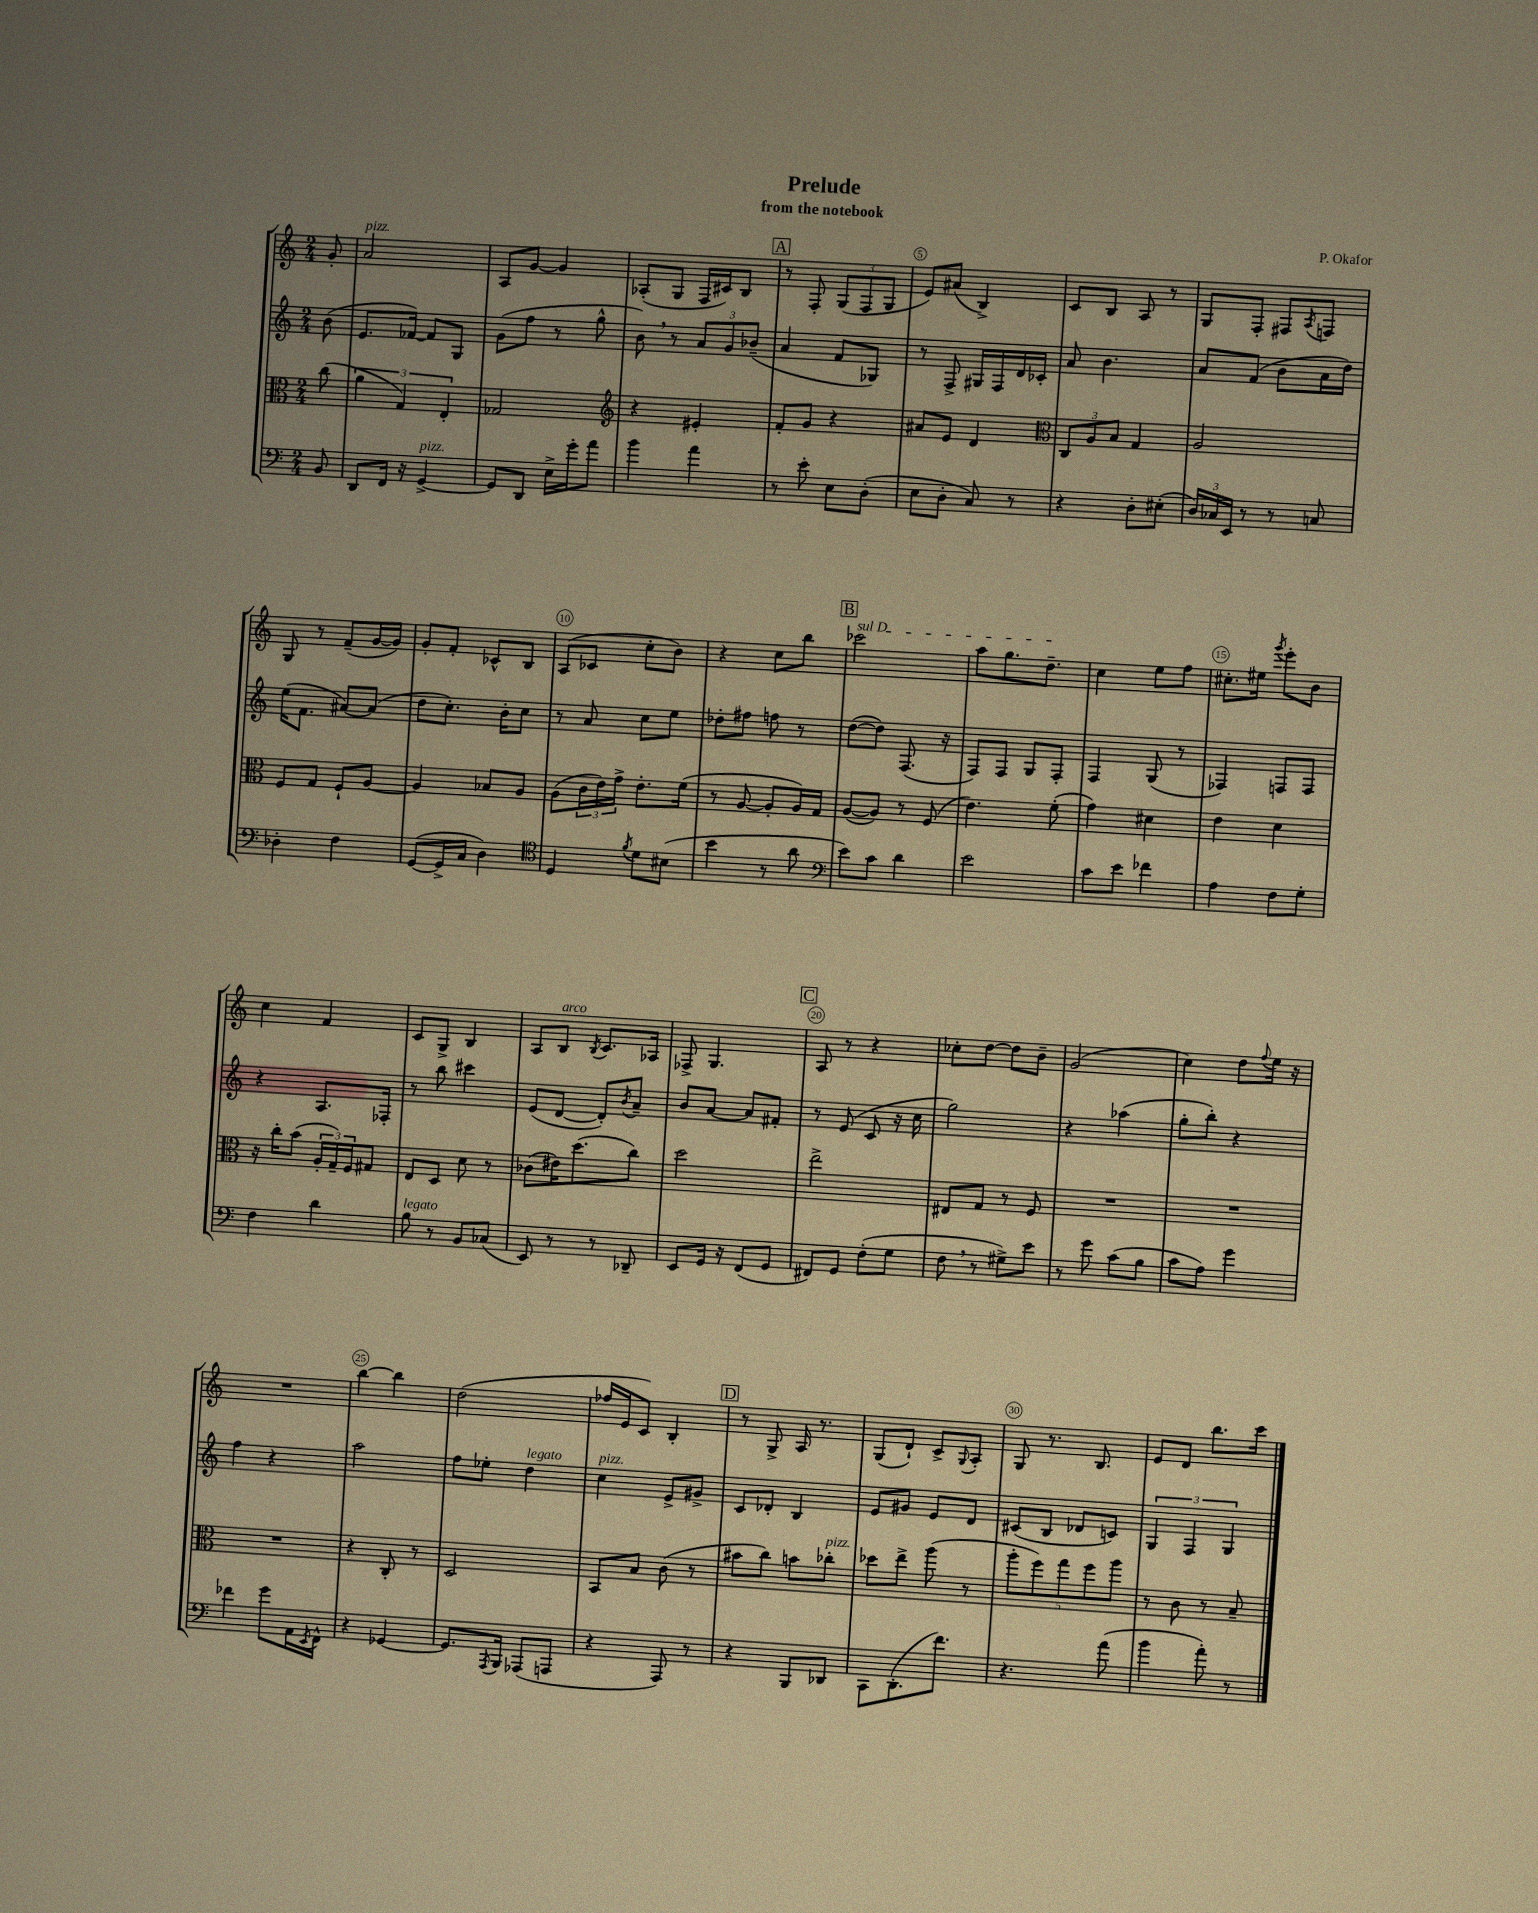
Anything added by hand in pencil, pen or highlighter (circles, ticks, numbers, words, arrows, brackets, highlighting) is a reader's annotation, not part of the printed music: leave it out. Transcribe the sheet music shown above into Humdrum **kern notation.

**kern	**kern	**kern	**kern
*staff4	*staff3	*staff2	*staff1
*clefF4	*clefC3	*clefG2	*clefG2
*k[]	*k[]	*k[]	*k[]
*M2/4	*M2/4	*M2/4	*M2/4
8BB	(8cc	(8b	8g'
=	=	=	=
8DD	6a	8.e	2a
16FF	.	.	.
.	6G)	.	.
16r	.	[16f-)	.
[4GG^	.	8f-]	.
.	6E'	.	.
.	.	8G	.
=	=	=	=
8GG]	2G-	(8g	8A
8DD	.	8ff	[8g
16E^	.	8r	4g]
16g'	.	.	.
8a	.	8gg^^	.
=	=	=	=
*	*clefG2	*	*
4b	4r	8b)	(8A-'
.	.	8r	8G
4a	4e#'	12a	16F
.	.	.	16c#)
.	.	12g	.
.	.	.	8B
.	.	(12b-~	.
=	=	=	=
8r	8f'	4a	8r
8e'	8g	.	8F'
8E	4r	8f	(12G
.	.	.	12F
(8D'	.	8G-)	.
.	.	.	12G
=	=	=	=
8E	8a#	8r	8e)
8D'	8e	8F^	(8a#
8C)	4d	16G#	4B^)
.	.	16F	.
8r	.	16d	.
.	.	16c-'	.
=	=	=	=
*	*clefC3	*	*
4r	12C	8a	8c
.	12A	.	.
.	.	4.b	8B
.	12B	.	.
8D'	4G	.	8A
(8E#'	.	.	8r
=	=	=	=
24D)	2A	8a	8G
24C-	.	.	.
24EE	.	.	.
8r	.	(8f	8F'
8r	.	8b	8F#
.	.	.	8qA
8C	.	16a	8F
.	.	16dd)	.
=	=	=	=
4D-'	8F	(16ee	8G
.	.	8.f	.
.	8G	.	8r
4F	8F`	[8a#)	(8f~
.	[8A	(8a#]	[16g
.	.	.	16g])
=	=	=	=
([8GG	4A]	8dd	8g'
16GG^]	.	8.cc')	8f'
16C	.	.	.
4D)	8B-	.	8c-^^
.	.	16b'	.
.	8A	8cc	8B
=	=	=	=
*clefC4	*	*	*
4D	(8A	8r	(8A
.	24c	8a	8c-
.	24e)	.	.
.	24g^	.	.
8qf	.	.	.
8d	8.e'	8cc	8cc'
(8B#	.	8ee	8b)
.	(16f	.	.
=	=	=	=
4b	8r	8dd-'	4r
.	[8A	8ff#	.
8r	8A']	8ff	8cc
8a	16A)	8r	8bb
.	16G	.	.
=	=	=	=
*clefF4	*	*	*
8e)	([8A	([8dd	2ccc-
8c	8A])	8dd])	.
4d	8r	(8.F	.
.	(8F	.	.
.	.	16r	.
=	=	=	=
2e	4.e)	8F)	8aa
.	.	8F	8.gg
.	.	8G	.
.	.	.	8.dd~
.	(8f'	8F'	.
=	=	=	=
8c	4g)	4F	4cc
8e	.	.	.
4f-	4d#	(8G	8ee
.	.	8r	8ff
=	=	=	=
4A	4e	4F-)	8.cc#'
.	.	.	16ee#
.	.	.	8qggg
8F	4d	8F	8eee'
8G'	.	8F	8b
=	=	=	=
4F	16r	4r	4cc
.	16cc'	.	.
.	(8b	.	.
4d	24A'	8.A	4f
.	24G~)	.	.
.	24F	.	.
.	8G#	.	.
.	.	16F-'	.
=	=	=	=
8B	8E	8r	8c
8r	8D	8bb	8G^
8BB	8d	4ccc#	4B
(8C-	8r	.	.
=	=	=	=
8EE)	(8c-	(8e	8A
8r	16e#)	[8d	8B
.	(8.dd	.	.
.	.	.	8qB
8r	.	8d'])	8.c
.	.	8qb	.
8DD-~	8cc)	8a~	.
.	.	.	16A-
=	=	=	=
8EE	2dd	8b	8F-^
16GG	.	[8a	4.G
16r	.	.	.
(8FF	.	8a]	.
8GG	.	8f#'	.
=	=	=	=
8FF#)	2ee^	8r	8A
8GG	.	(8e	8r
(8F'	.	8c	4r
8G	.	16r	.
.	.	16cc	.
=	=	=	=
8F	8E#	2gg)	8cc-'
8r	8G	.	[8dd
8G#^)	8r	.	8dd]
8e	8F	.	8b~
=	=	=	=
8r	2r	4r	(2g
8g	.	.	.
(8c	.	(4aa-	.
8B	.	.	.
=	=	=	=
8c	2r	8gg'	4cc)
8A)	.	8bb')	.
4g	.	4r	8dd
.	.	.	8qqff
.	.	.	16ee
.	.	.	16r
=	=	=	=
4f-	2r	4ff	2r
8g	.	4r	.
16AA	.	.	.
8qEE	.	.	.
16FF^^	.	.	.
=	=	=	=
4r	4r	2aa	[4bb
[4GG-	8C'	.	4bb]
.	8r	.	.
=	=	=	=
8.GG-]	2D	8ff	(2dd
.	.	8ee-'	.
8qAAA	.	.	.
16BBB	.	.	.
(8AAA-	.	4dd	.
8AAA	.	.	.
=	=	=	=
4r	8BB	4cc	16ff-
.	.	.	16e
.	8B	.	8c)
8AAA)	(8c	8e^	4B'
8r	8r	8g#^	.
=	=	=	=
4r	8b#	8c	8r
.	8cc)	8d-'	8G^
8BBB	8b	4B	16A
.	.	.	8.r
8DD-	8cc-'	.	.
=	=	=	=
8CC	8dd-	8e	(8G
(8.DD'	8ee^	8g#	8d`)
.	(8aa	8e	8c^
8.f)	.	.	.
.	.	.	8qqG
.	8r	8d	8A'
=	=	=	=
4.r	10aa'	(8c#	8G
.	10ff)	.	.
.	.	8B	8.r
.	10gg	.	.
.	.	8d-	.
.	10ff	.	.
.	.	.	8.B
(8a	.	8c)	.
.	10aa	.	.
=	=	=	=
4b	8r	6G	8e
.	8c	.	8d
.	.	6F	.
8a')	8r	.	8.bb
.	.	6G	.
8r	8B~	.	.
.	.	.	16ccc
==	==	==	==
*-	*-	*-	*-
